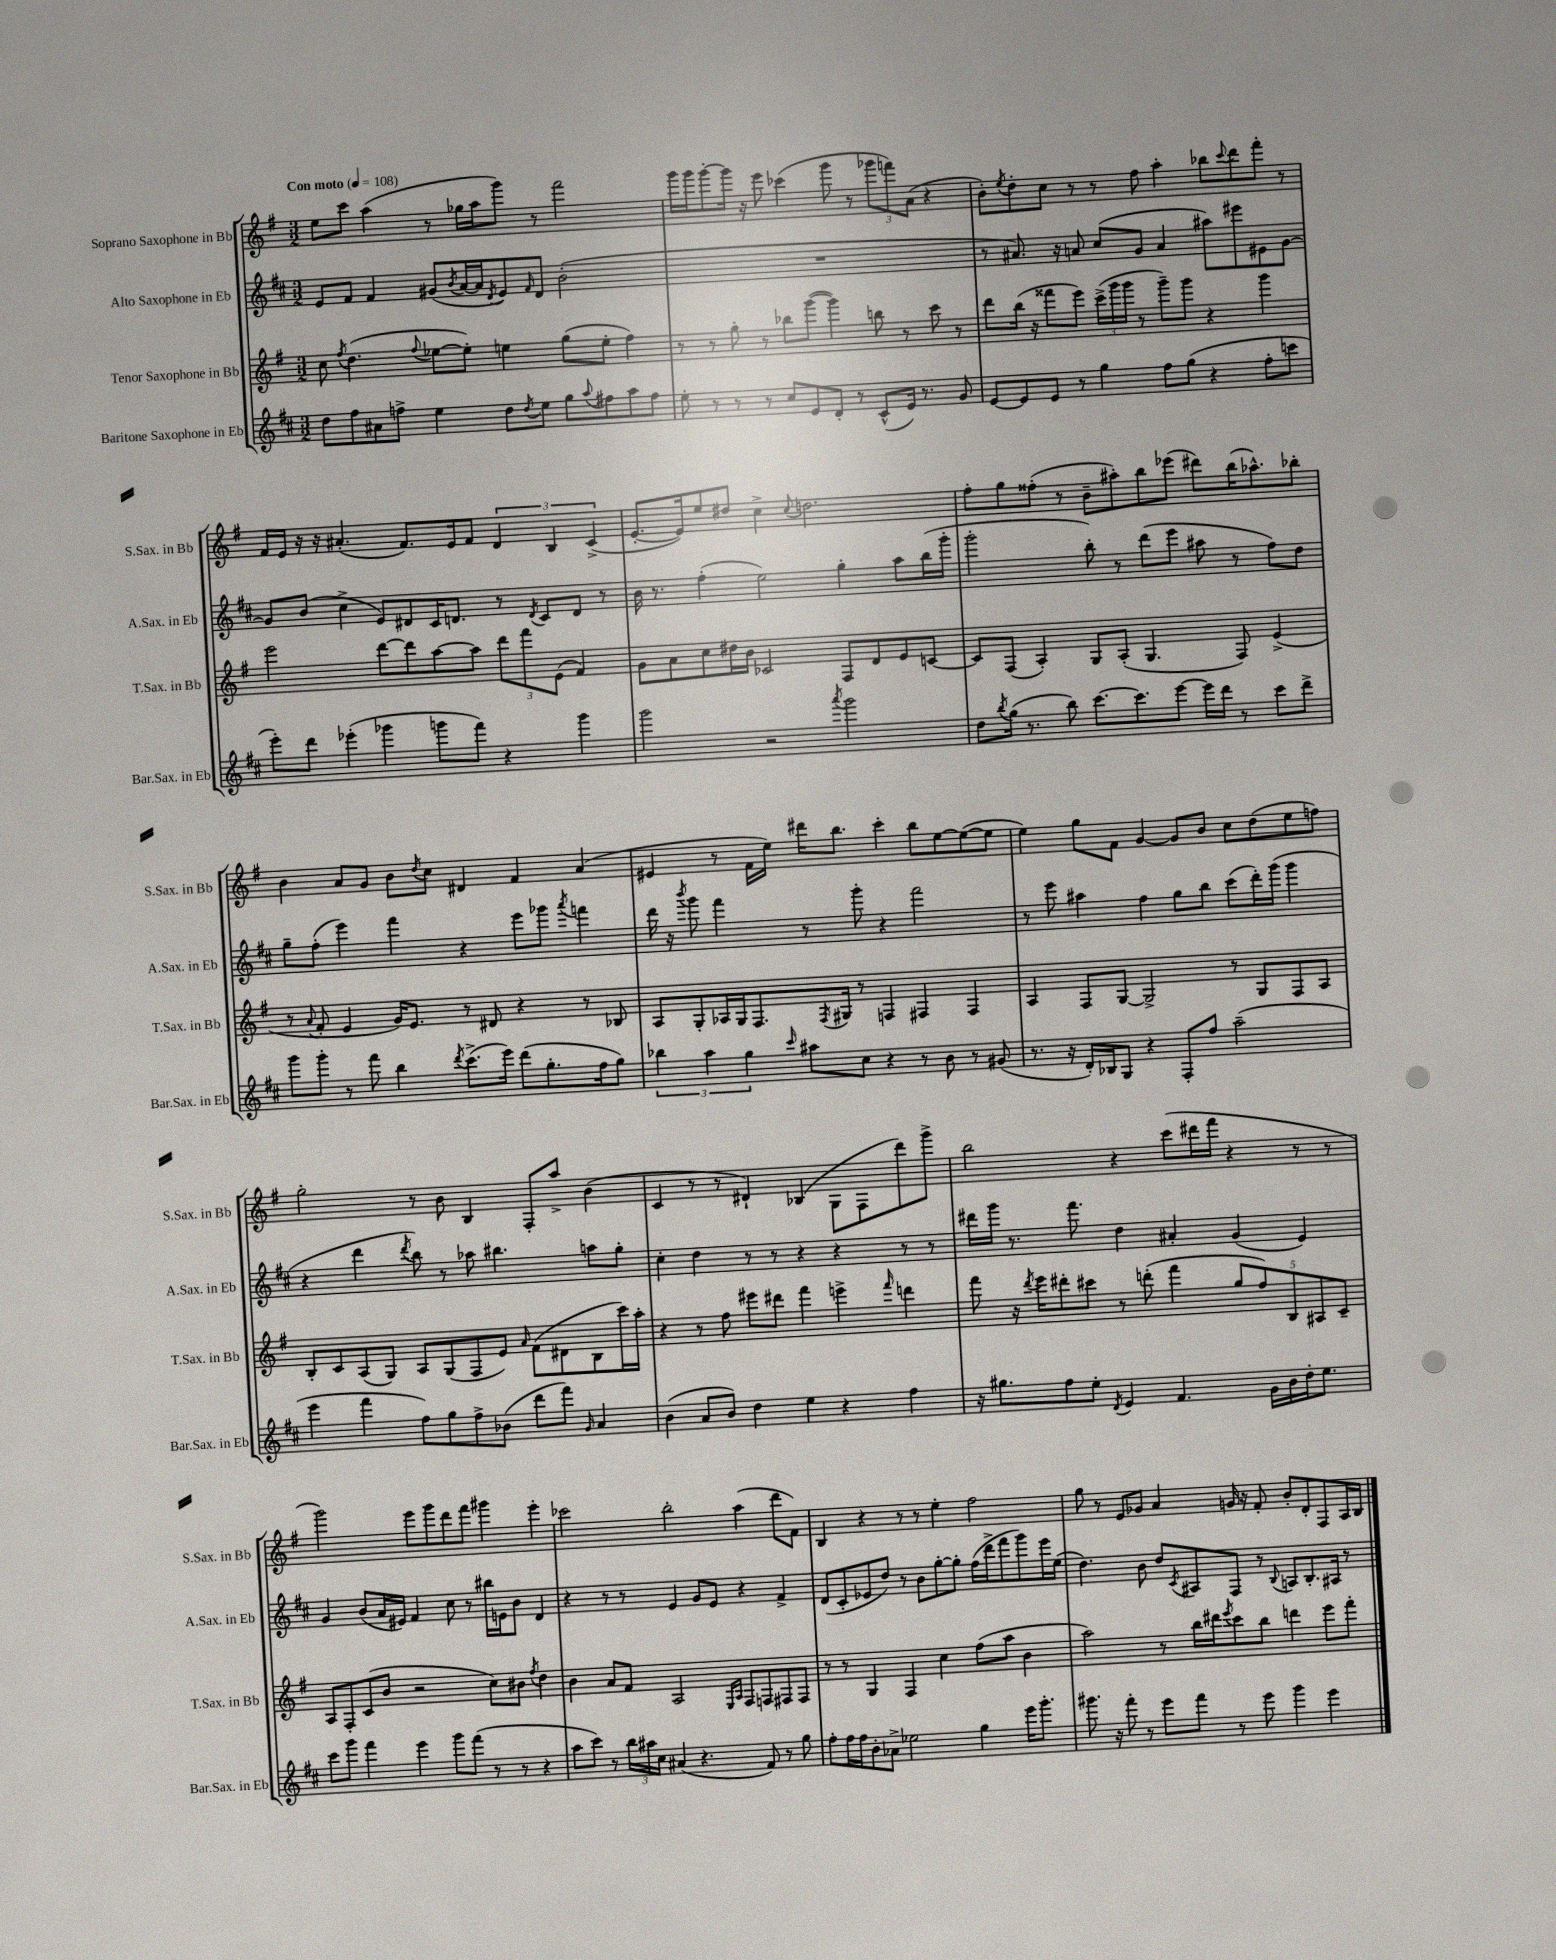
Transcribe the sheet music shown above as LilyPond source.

<<
\new StaffGroup <<
\new Staff = "s0" \with { instrumentName = "Soprano Saxophone in Bb" shortInstrumentName = "S.Sax. in Bb" } {
    \clef treble \key g \major \numericTimeSignature \time 3/2 \tempo "Con moto" 4 = 108
    e''8 c'''8 a''4( r8 ges''16 a''16 g'''8) r8 fis'''2 |
    g'''16 g'''16 g'''8~-. g'''16 r16 e'''8 ces'''4( g'''8 r8 \tuplet 3/2 { ges'''8 f'''8) a'8( } r4 |
    b'8-.) \acciaccatura { e''8 } d''8-. c''8 r8 r8 fis''8 a''4-. bes''8 \appoggiatura { c'''8 } d'''8 fis'''8-. r8 |
    fis'16 e'16 r16 r16 ais'4.-.( fis'8.) e'16 fis'8 \tuplet 3/2 { d'4 b4 c'4->( } |
    e'8.~-. e'16) e''8 dis''8 c''4-> \appoggiatura { c''8 } d''2. |
    fis''8-. g''8 fisis''8-.( r8 b'8-- ais''8-.) b''8 ees'''8( dis'''8) b''16( aes''8.-^) bes''8-. |
    b'4 a'8 g'8 b'8 \acciaccatura { d''8 } c''8 dis'4 fis'4 a'4( |
    eis'4 r8 fis'16 e''16) dis'''16 b''8. c'''4-. b''8 e''8~ e''8~( e''8 |
    e''4) g''8 fis'8 g'4~ g'8 b'8 c''8 d''8( e''8 f''8) |
    g''2-. r8 b'8 b4 fis8-. a''8-> b'4( |
    c'4 r8 r8 dis'4-!) bes4( g8 fis8 d'''8) g'''8-> |
    b''2 r4 c'''8( dis'''16 fis'''16 r4 r8 r8 |
    g'''2) e'''8 g'''8 d'''8 fis'''8 gis'''4 e'''4-. |
    ces'''2 b''2-. a''4( d'''8 fis'8) |
    b4 r4 r8 r8 e''4-. fis''2 |
    g''8 r8 e'8 ges'8 a'4 g'16 r16 fis'8-. b'8-. d'8-. fis8 a16 b16 \bar "|." |
}
\new Staff = "s1" \with { instrumentName = "Alto Saxophone in Eb" shortInstrumentName = "A.Sax. in Eb" } {
    \clef treble \key d \major \numericTimeSignature \time 3/2
    e'8 fis'8 fis'4 gis'8( \acciaccatura { b'8 } a'16~ a'16 \acciaccatura { d'8 } e'8) \grace { fis'16 } d'8 b'2-.( |
    R1. |
    r8 ais'8.) r16 a'8 cis''8( g'8 a'4 ais''8) eis'''8 eis'8 g'8~ |
    g'8 b'8( cis''4-> e'8) dis'8 cis'16 d'8. r8 \acciaccatura { d'8 } cis'8 d'8 r8 |
    b'16 r8. fis''4-.( e''2) g''4-. a''8 b''16( g'''16-. |
    g'''2-. b''8-.) r8 d'''8( e'''8 ais''8 r8 fis''8) d''8 |
    g''8-- fis''8-.( e'''4) fis'''4 r4 e'''8 ges'''8 \acciaccatura { a'''8 } f'''4 |
    d'''16 r16 \acciaccatura { b'''8 } g'''8 fis'''4 r8 g'''8-. r4 fis'''2 |
    r8 e'''8 ais''4 fis''4 g''8 b''8 cis'''8( d'''16-.) g'''16( g'''4 |
    r4 d'''4 \acciaccatura { d'''8 } b''8) r8 aes''8 bis''4. a''8 g''8-. |
    cis''4-. d''4 r8 r8 r4 r4 r8 r8 |
    dis'''16 g'''16 r8. fis'''8. d''4 ais'4-. g'4( e'4) |
    g'4 b'8( a'16 eis'16) fis'4 cis''8 r8 bis''16 e'16 b'8 d'4 |
    r4 r8 r8 e'4 g'8 e'8 r4 fis'4-> |
    d'8( cis'8-. ees'8 d''8) r8 b'8 g''8~-. g''8-. fis''16( d'''16-> fis'''8 g'''8) e'''16 e''16( |
    d''4.) b'8 d''8 \acciaccatura { cis'8 } ais8 fis8 r8 \appoggiatura { b8 } a8 b8.-. ais16 r8 \bar "|." |
}
\new Staff = "s2" \with { instrumentName = "Tenor Saxophone in Bb" shortInstrumentName = "T.Sax. in Bb" } {
    \clef treble \key g \major \numericTimeSignature \time 3/2
    c''8 \acciaccatura { fis''8 } d''4.( \appoggiatura { fis''8 } ees''8~ ees''8-.) e''4 g''8( e''8-. fis''4) |
    r8 r8 g''8-. r8 bes''8 g'''8~( g'''4) b''8 r8 c'''8 r8 |
    d'''8 b''16( r16 fisis'''8 e'''8) \tuplet 3/2 { c'''16->( g'''16 g'''16 } r8 g'''8--) g'''8 r4 g'''4 |
    e'''2 d'''8~ d'''8 a''8~ a''8 \tuplet 3/2 { d'''8 fis'''8 e'8( } fis'4) |
    g'8 a'8 c''8 dis''16 b'16 ces'2 fis8 d'8 e'8 c'8~ |
    c'8 fis8( a4-.) g8 a8-.( g4. fis8) e'4->( |
    r8 \appoggiatura { a'8 } fis'8-. e'4 g'16) e'8. r8 dis'8 r4 r8 bes8 |
    a8 g8-. aes16 g16 fis8. \acciaccatura { fis8 } gis16 r8 f4 fis4 fis4 |
    a4 fis8 g8~ g2-> r8 g8 fis8 a8 |
    b8-. c'8 a8( g8) a8 g8( fis8 e'8) \grace { a'16 } fis'8( dis'8 b8 c'''16) a''16-. |
    r4 r8 fis''8 eis'''8 dis'''8 fis'''4 e'''4-> \grace { fis'''16 } d'''4 |
    fis'''8 r16 \acciaccatura { d'''8 } e'''16 dis'''8-. cis'''8 r8 d'''8-.( fis'''4 \tuplet 5/4 { g''8 fis''8) b8 ais8 c'8-- } |
    a8 fis8-. c'8( b'8 r2 c''8) bis'8 \acciaccatura { fis''8 } d''4 |
    b'4 a'8 fis'8 a2 \grace { e16 a16 } fis8 f8 fis8 fis8 |
    r8 r8 g4 fis4 c''4 fis''8( a''8 b'4 |
    a''2) r8 b''16 dis'''16 \acciaccatura { e'''8 } c'''8 b''8 d'''4 e'''8 fis'''8-. \bar "|." |
}
\new Staff = "s3" \with { instrumentName = "Baritone Saxophone in Eb" shortInstrumentName = "Bar.Sax. in Eb" } {
    \clef treble \key d \major \numericTimeSignature \time 3/2
    d''8 fis''8 ais'8 f''8-> e''4 d''8 \acciaccatura { d''8 } e''8 g''8 \appoggiatura { a''8 } fis''8 a''8 fis''8 |
    e''8-. r8 r8 r8 cis''8 e'8 d'8-. r8 cis'8-^( e'16) r8. g'8 |
    e'8~ e'8 e'8 r8 g''4 fis''8 g''8( r4 fis''8-. c'''8 |
    e'''8-.) d'''8 ees'''4-.( ges'''4 g'''8 fis'''8) r4 g'''4 |
    g'''2 r2 \acciaccatura { a'''8 } g'''2 |
    d''8 \acciaccatura { b''8 } g''16( r8. b''8) cis'''8.~ cis'''8. e'''8~ e'''16 d'''16 r8 cis'''8 d'''8-> |
    g'''8 g'''8-. r8 fis'''8 b''4 \acciaccatura { d'''8 } cis'''8.->( e'''16) d'''8( g''8.-. fis''16 g''8) |
    \tuplet 3/2 { bes''4 a''4 g''4 } \grace { cis'''16 } ais''8 cis''8 r4 r8 b'8 r8 gis'8( |
    r8. r16 d'16-.) bes16 g8 r4 fis8-. fis''8 a''2--( |
    e'''4 fis'''4 fis''8) g''8 fis''8-> bes'8( d'''8 fis'''8) \grace { g'16 } a'4 |
    b'4( a'8 b'8) d''4 e''4 r4 fis''4 |
    r16 gis''8. fis''8 e''8-. \acciaccatura { d'8 } e'4 fis'4. g'16 b'16 d''16-. e''8. |
    cis'''8 g'''8 fis'''4 e'''4 g'''8 fis'''8( r8 r8 r4 |
    a''8 cis'''8) r8 \tuplet 3/2 { b''16 ais''16 cis''16 } ais'4( r4. fis'8) r8 g''8 |
    fis''8-. fis''16 fis''16 b'8-. aes'8-> ees''2 g''4 e'''16 g'''8.-. |
    gis'''8. r16 fis'''8-. r8 e'''8 fis'''8 r8 e'''8 gis'''4 e'''4 \bar "|." |
}
>>
>>
\layout { \context { \Score \remove "Bar_number_engraver" } }
